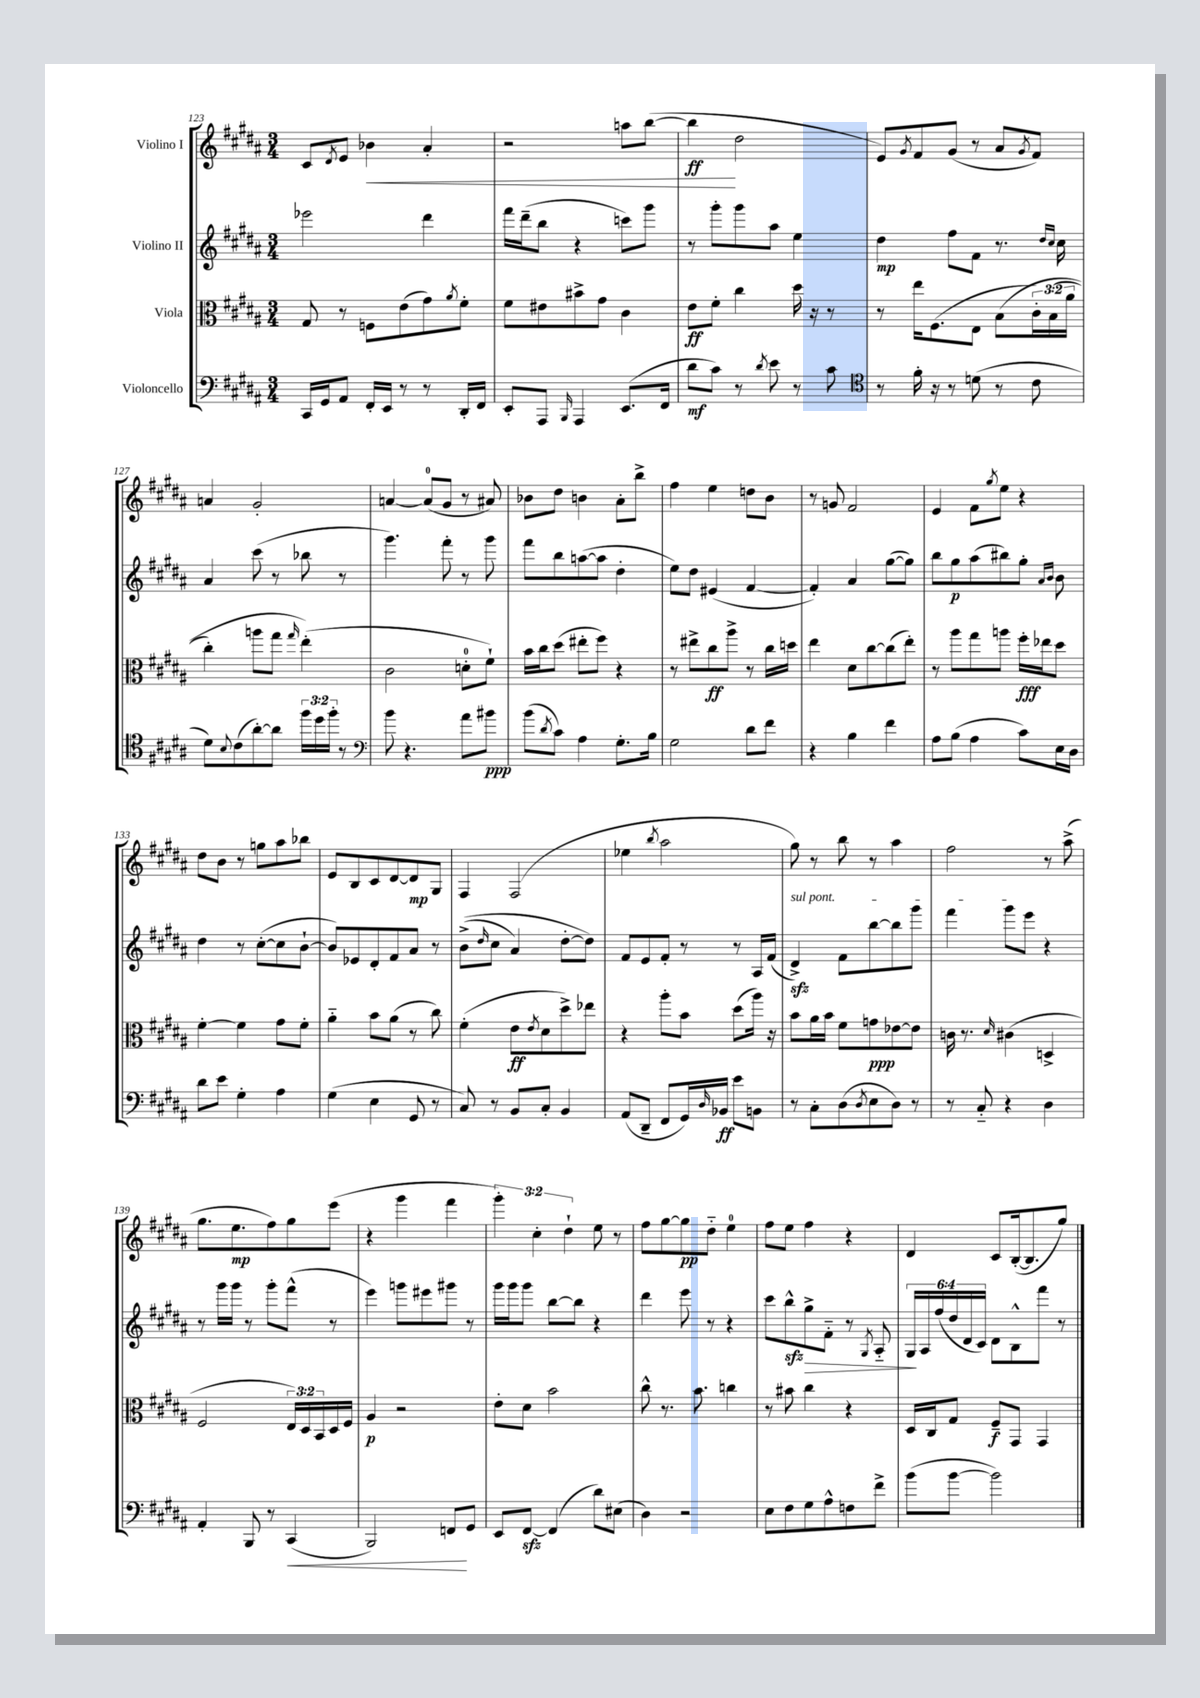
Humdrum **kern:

**kern	**kern	**kern	**kern
*staff4	*staff3	*staff2	*staff1
*clefF4	*clefC3	*clefG2	*clefG2
*k[f#c#g#d#a#]	*k[f#c#g#d#a#]	*k[f#c#g#d#a#]	*k[f#c#g#d#a#]
*M3/4	*M3/4	*M3/4	*M3/4
16CC#/LL	8G#/	2eee-\	8c#/L
16GG#/J	.	.	.
.	.	.	8qd#/
8AA#/J	8r	.	8e/J
16FF#'/LL	8F\L	.	4b-\
16EE/JJ	.	.	.
8r	(8e\	.	.
8r	8g#\)	4ddd#\	4a#'/
.	8qa#/	.	.
16DD#'/LL	8f#'\J	.	.
16FF#/JJ	.	.	.
=	=	=	=
8EE'/L	8f#\L	16fff#\LL	2r
.	.	(16ddd#~\J	.
8AAA#/J	8e#\	8bb\J	.
16qqBBB/	.	.	.
4AAA#/	8b#^\	4r	.
.	8g#\J	.	.
(8.EE/L	4c#\	8ccc\L)	8aa\L
.	.	8ggg#\J	([8bb\J
16FF#/Jk	.	.	.
=	=	=	=
8d#\L	8e\L	8r	4bb\]
8c#\J)	8f#'\J	8ggg#'\L	.
8r	4cc#\	8ggg#\	2dd#\
8qd#/	.	.	.
8e\	.	8aa#\J	.
8r	16dd#\	4ee\	.
.	16r	.	.
8c#\	8r	.	.
=	=	=	=
*clefC4	*	*	*
8r	8r	4dd#\	8e/L)
.	.	.	8qg#/
16f#'\	16ee\LK	.	8f#/
16r	(8.F#\	.	.
8r	.	8ff#\L	(8g#/J
(8d\	8E\J	8f#\J	8r
8r	&(8B\L	8.r	8a#/L
.	.	.	8qg#/
8c#\	24c#'\L)	.	8f#/J)
.	(24B\	.	.
.	.	16qqdd#/LL	.
.	.	16qqcc#/JJ	.
.	.	16cc#\	.
.	24a#\JJ	.	.
=	=	=	=
8d#\L)	4cc#'\)	4a#/	4a/
8qqB/	.	.	.
(8c#\	.	.	.
[8a#'\)	8aa\L	(8ccc#\	2g#'/
8a#\]J	8gg#\J	8r	.
.	16qqgg#/	.	.
24ff#\LL	(4ee'\&)	8bb-\	.
24dd#\	.	.	.
24ff#'\JJ	.	.	.
8r	.	8r	.
=	=	=	=
*clefF4	*	*	*
8b\	2c#\	4.ggg#\)	[4a/
4.r	.	.	.
.	.	.	(8a/]L
.	.	8fff#'\	8g#/J
8a#\L	8d'\L	8r	8r
8b#\J	8f#`\J)	8ggg#\	8a#/)
=	=	=	=
(8b\L	16b\LL	8fff#\L	8b-\L
.	16cc#\J	.	.
8qd#/	.	.	.
8c#\J)	(8dd#\J	8bb\	8dd#\J
4A#\	8ee#'\L	([8aa\	4b\
.	8ff#\J)	8aa\]J	.
8.G#'\L	4r	4dd#'\	8a#'\L
.	.	.	8bb^\J
16B\Jk	.	.	.
=	=	=	=
2G#\	8r	8ee\L)	4ff#\
.	8ee#^\L	8dd#\J	.
.	8cc#\	(4e#/	4ee\
.	8aa#^\J	.	.
8d#\L	8r	[4f#/	8dd\L
8f#\J	16cc#\LL	.	8b\J
.	16dd\JJ	.	.
=	=	=	=
4r	4ee\	4f#'/])	8r
.	.	.	8g/
4B\	8d#\L	4a#/	2f#/
.	[8cc#\	.	.
4f#\	(8cc#\]	([8gg#\L	.
.	8ee'\J)	8gg#\]J)	.
=	=	=	=
8A#\L	8r	8bb\L	4e/
(8B\J	8aa#\L	8gg#\	.
4A#\	8gg#\	(8aa#\	8f#\L
.	.	.	8qgg#/
.	8aa\J	8bb#\)	8ee\J
8c#\L)	16ff#'\LL	8gg#'\J	4r
.	16ee-\J	.	.
.	.	16qqa#/LL	.
.	.	16qqb/JJ	.
16E\L	8dd#\J	8b\	.
16D#\JJ	.	.	.
=	=	=	=
8d#\L	[4f#'\	4dd#\	8dd#\L
8e\J	.	.	8b\J
4G#'\	4f#\]	8r	8r
.	.	([8cc#'\L	8gg\L
4A#\	8g#\L	8cc#\]	8aa#\
.	8f#'\J	[8b`\J	8bb-\J
=	=	=	=
(4G#\	4a#'~\	8b/]L)	8e/L
.	.	8e-/	8B/
4E\	8b\L	8d#'/	8c#/
.	(8a#\J	8f#/	[8d#/
8GG#/	8r	8a#/J	8d#/]
8r	8cc#\)	8r	8G#/J
=	=	=	=
8C#/)	(4f#'\	&((8b^\L	4F#/
.	.	16qqdd#/	.
8r	.	8cc#\J	.
8BB/L	8e\L	4a#/)	(2F#/
.	8qe/	.	.
8C#'/J	8d#\	.	.
4BB/	8dd#^\)	[8dd#'\L	.
.	8ee-\J	8dd#\]J&)	.
=	=	=	=
(8AA#/L	4r	8f#/L	4ee-\
8DD#~/J	.	8e/	.
.	.	.	8qbb/
8FF#/L	8aa#'\L	8f#'/J	2aa#\
16GG#/L)	8b\J	8r	.
16qqD#/	.	.	.
16BB-/JJ	.	.	.
8e\L	(8dd#\L	8r	.
8BB\J	16aa#\Jk)	16A#/LL	.
.	16r	(16f#/JJ	.
=	=	=	=
8r	8b\L	4d#^/)	8gg#\)
8C#'\L	16a#\L	.	8r
.	16b\JJ	.	.
(8D#\	8f#\L	8f#\L	8bb\
8qD#/	.	.	.
8E\	8g\	[8bb\	8r
8D#\J)	[8e-\	8bb\]	4aa#\
8r	8e-\]J	8ggg#\J	.
=	=	=	=
8r	16c\	4fff#\	2ff#\
.	8.r	.	.
8C#'~/	.	.	.
.	16qqd#/	.	.
4r	(4c#\	8ggg#\L	.
.	.	8eee\J	.
4D#\	4D^/	4r	8r
.	.	.	(8aa#^\
=	=	=	=
4AA#'/	2F#/	8r	8.gg#\L
.	.	16ggg#\LL	.
.	.	16ggg#\JJ	8.ee\
8BBB/	.	8r	.
8r	.	8ggg#'\L	8ff#\)
(4CC#/	24E/LL)	(8fff#^^\J	8gg#\
.	24D#/	.	.
.	24BB/	.	.
.	16D#/	8r	(8eee\J
.	16F#/JJ	.	.
=	=	=	=
2BBB/)	4A#/	4eee\)	4r
.	2r	8ggg\L	4ggg#\
.	.	8eee#\	.
8FF/L	.	8ggg#\J	4fff#\
8GG#/J	.	8r	.
=	=	=	=
8EE/L	8e'\L	16ggg#\LL	6ggg#'\)
.	.	16ggg#\J	.
[8FF#/J	8d#\J	8ggg#\J	.
.	.	.	6cc#'\
(4FF#/]	2b\	[8bb\L	.
.	.	.	6dd#`\
.	.	8bb\]J	.
8d#\L)	.	4r	8ee\
(8E#\J	.	.	8r
=	=	=	=
4D#\)	8cc#^^\	4ddd#\	8ff#\L
.	8.r	.	[8gg#\
2r	.	8eee\	8gg#\]
.	8.b\	.	.
.	.	8r	8dd#'~\J
.	4cc\	4r	4ee\
=	=	=	=
8E\L	8r	8ccc#\L	8ff#\L
8F#\	8b#\	8bb^^\	8ee\J
8G#\	4cc#\	8gg#^\	4ff#\
8A#^^\	.	8f#'~\J	.
8F\	4r	8r	4r
.	.	8qG#/	.
8f#^\J	.	8A#'~/	.
=	=	=	=
(8b\L	16D#/LL	24G#/LL	4d#/
.	.	24A#/	.
.	16C#/J	.	.
.	.	(24ff#/	.
[8b\J	8G#/J	24dd#/	.
.	.	24d#/	.
.	.	24c#/JJ)	.
2b\])	8F#~/L	8d#\L	8c#/L
.	8GG#/J	8B^^\	([16B'/k
.	.	.	8.B/]
.	4GG#/	8fff#\J	.
.	.	8r	8gg#/J)
==	==	==	==
*-	*-	*-	*-
